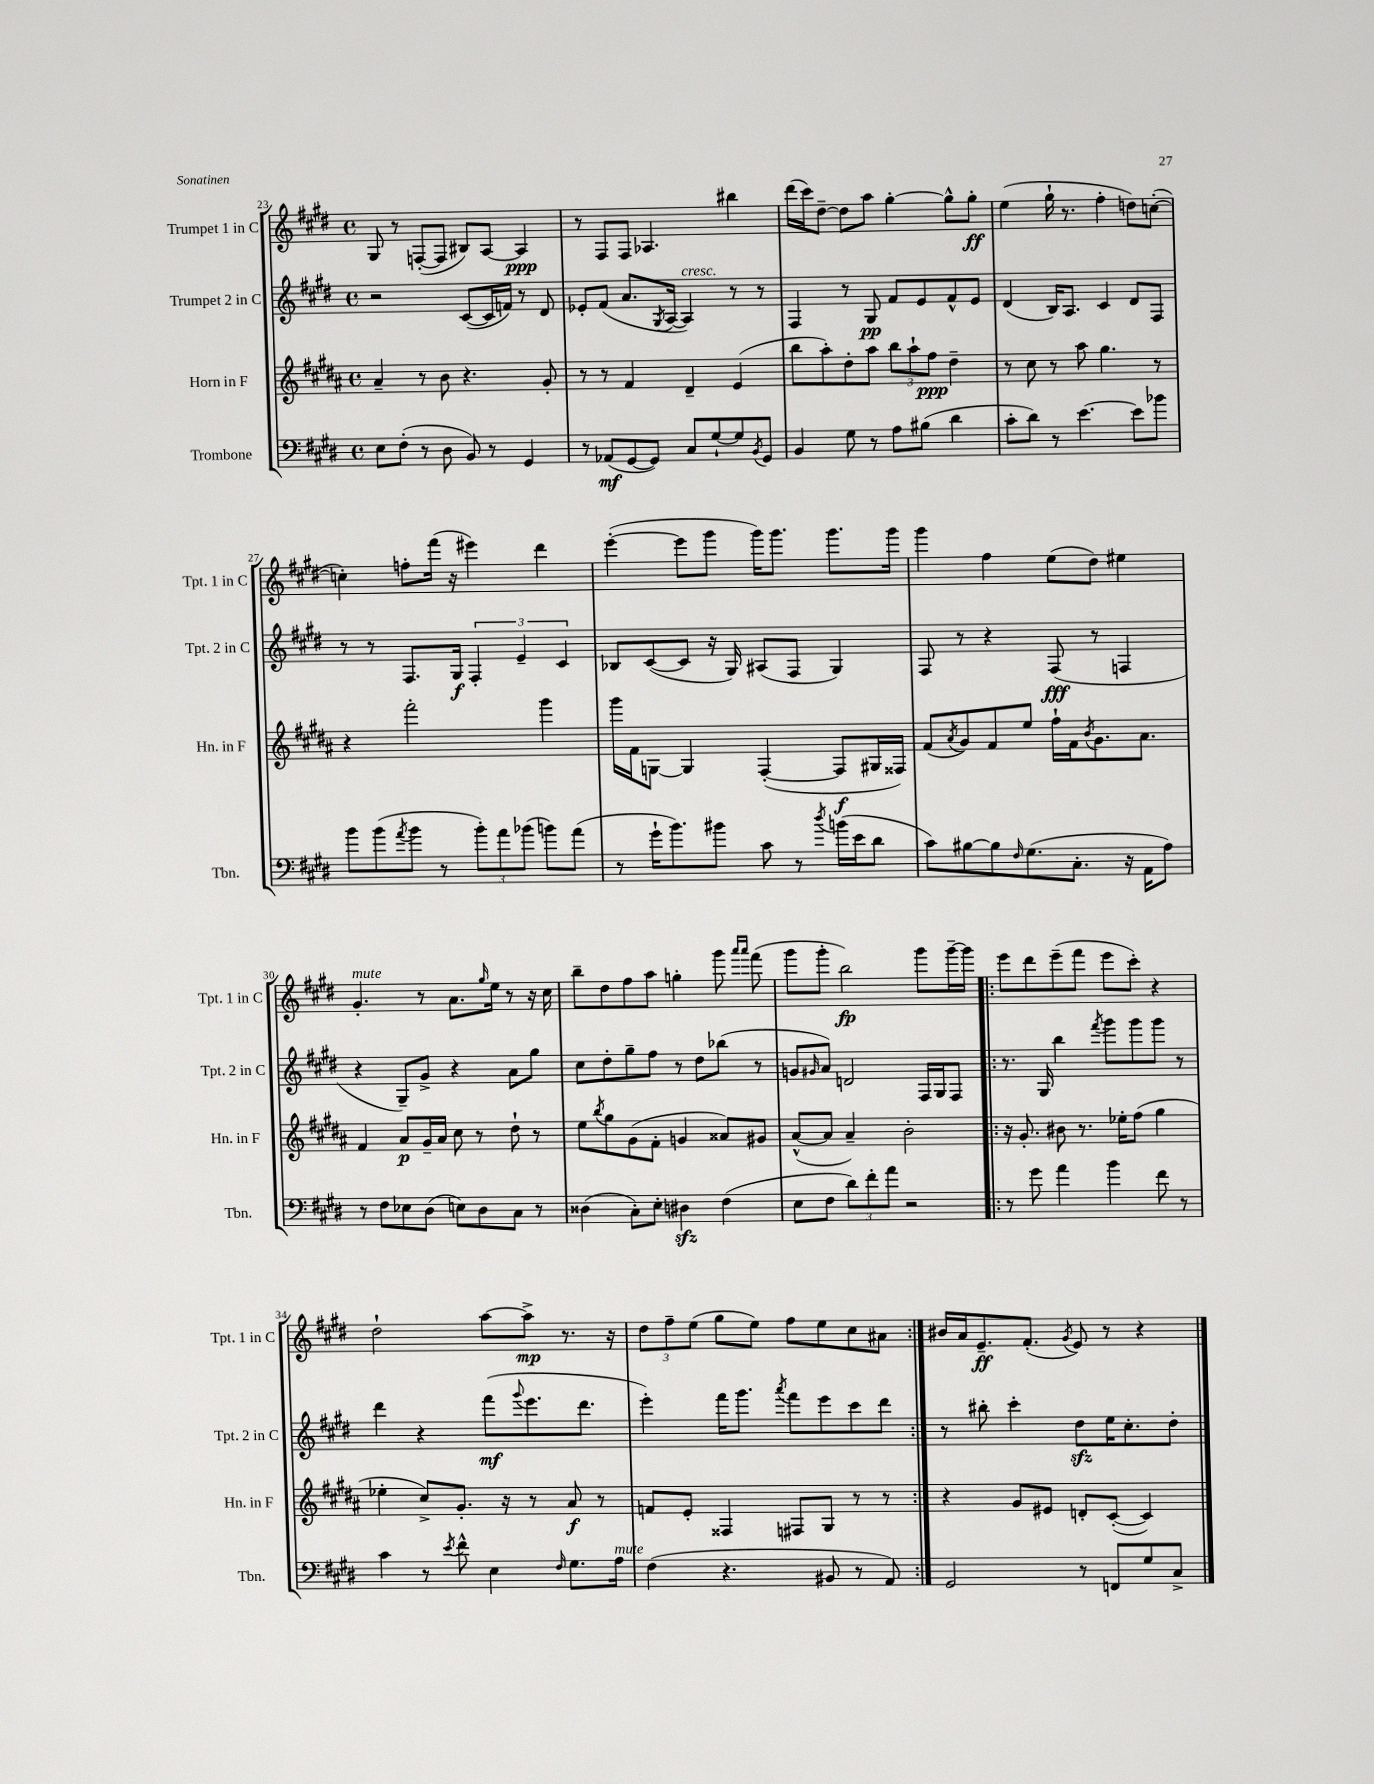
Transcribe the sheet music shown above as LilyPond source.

<<
\new StaffGroup <<
\new Staff = "s0" \with { instrumentName = "Trumpet 1 in C" shortInstrumentName = "Tpt. 1 in C" } {
    \clef treble \key e \major \defaultTimeSignature \time 4/4
    gis8 r8 f8~-.( f8 bis8) a8~ a4\ppp |
    r8 fis8 fis8 aes4. bis''4 |
    dis'''16( cis'''16) dis''8~-- dis''8 a''8 gis''4~-. gis''8-^ gis''8-.\ff |
    e''4( gis''16-! r8. fis''4-. d''8) c''8~-.( |
    c''4-.) f''8-. fis'''16( r16 eis'''4) dis'''4 |
    e'''4~-.( e'''8 gis'''8 gis'''16) gis'''8. gis'''8. gis'''16 |
    gis'''4 fis''4 e''8( dis''8) eis''4 |
    gis'4.-.^\markup { \italic "mute" } r8 a'8. \grace { gis''16 } e''16 r8 r16 cis''16 |
    b''8-- dis''8 fis''8 a''8 g''4-. gis'''8 \grace { a'''16 a'''16 } fis'''8( |
    gis'''8 gis'''8-. b''2\fp) gis'''8 gis'''16~-- gis'''16 |
    \repeat volta 2 { e'''8 dis'''8 e'''8--( fis'''8 e'''8 cis'''8-.) r4 |
    dis''2-! a''8~ a''8->\mp r8. r16 |
    \tuplet 3/2 { dis''8 fis''8-- e''8( } gis''8 e''8) fis''8 e''8 cis''8 ais'8 | }
    bis'16 a'16 e'8.--\ff fis'8.-.( \acciaccatura { gis'8 } e'8) r8 r4 \bar "|." |
}
\new Staff = "s1" \with { instrumentName = "Trumpet 2 in C" shortInstrumentName = "Tpt. 2 in C" } {
    \clef treble \key e \major \defaultTimeSignature \time 4/4
    r2 cis'8~( cis'16 f'16) r8 dis'8 |
    ees'8-. fis'8( a'8. \acciaccatura { gis8 } a16~ a4^\markup { \italic "cresc." }) r8 r8 |
    fis4 r8 gis8\pp fis'8 e'8 fis'8-^ e'8 |
    dis'4( b16) a8. cis'4 dis'8 fis8 |
    r8 r8 fis8. gis16\f \tuplet 3/2 { fis4-. e'4-- cis'4 } |
    bes8 cis'8~( cis'8 r16 gis16) ais8( fis8 gis4) |
    fis8 r8 r4 fis8\fff( r8 f4 |
    r4 gis8--) gis'8-> r4 a'8 gis''8 |
    cis''8 dis''8-. gis''8-- fis''8 r8 dis''8 bes''8( r8 |
    g'8 \grace { gis'16 } a'8) d'2 fis16 gis16 fis8 |
    \repeat volta 2 { r8. gis16 b''4 \acciaccatura { fis'''8 } gis'''8 gis'''8 gis'''8 r8 |
    dis'''4 r4 fis'''8\mf( \appoggiatura { gis'''8 } e'''8. dis'''8. |
    e'''4-.) fis'''16 gis'''8. \acciaccatura { a'''8 } fis'''8 e'''8 cis'''8 dis'''8 | }
    r8 bis''8-. cis'''4-. dis''8\sfz e''16 cis''8.-. dis''8-. \bar "|." |
}
\new Staff = "s2" \with { instrumentName = "Horn in F" shortInstrumentName = "Hn. in F" } {
    \clef treble \key b \major \defaultTimeSignature \time 4/4
    ais'4-- r8 b'8 r4. gis'8-. |
    r8 r8 fis'4 dis'4-- e'4( |
    b''8 ais''8-.) dis''8-. ais''8 \tuplet 3/2 { b''8 ais''8-! fis''8\ppp } dis''4-- |
    r8 cis''8 r8 ais''8 gis''4. r8 |
    r4 fis'''2-. gis'''4 |
    gis'''16 fis'16 g8~ g4 fis4~-.( fis8\f gis16 fisis16) |
    fis'8( \acciaccatura { ais'8 } gis'8) fis'8 e''8 fis''16-! fis'16 \acciaccatura { b'8 } gis'8. ais'8. |
    fis'4 ais'8\p gis'16-- ais'16 cis''8 r8 dis''8-! r8 |
    e''8 \acciaccatura { b''8 } gis''8 gis'8( fis'8-. g'4 aisis'8) gis'8 |
    ais'8~-^( ais'8 ais'4--) b'2-. |
    \repeat volta 2 { r16 gis'8.-. bis'8 r8. ees''16-. fis''8( gis''4 |
    ees''4-. cis''8->) gis'8.-. r16 r8 ais'8\f r8 |
    f'8 e'8-. fisis4 fis8 gis8 r8 r8 | }
    r4 gis'8 eis'8 d'8-. cis'8~-.( cis'4) \bar "|." |
}
\new Staff = "s3" \with { instrumentName = "Trombone" shortInstrumentName = "Tbn." } {
    \clef bass \key e \major \defaultTimeSignature \time 4/4
    e8 fis8-.( r8 dis8 b,8) r8 gis,4 |
    r8 aes,8\mf( gis,8~ gis,8) cis8 gis8~-! gis8 \acciaccatura { b,8 } gis,8 |
    b,4 gis8 r8 a8 bis8( dis'4 |
    cis'8-. dis'8) r8 e'4.~ e'8 bes'8 |
    b'8 b'8( \acciaccatura { a'8 } b'8 r8 \tuplet 3/2 { b'8-.) a'8 bes'8( } b'8) a'8( |
    r8 gis'16-! b'8.) bis'8 cis'8 r8 \acciaccatura { dis''8 } b'16( e'16 dis'8 |
    cis'8) bis8~ bis8 \grace { fis16 } gis8.( cis8.-. r16 a,16 a8) |
    r8 fis8 ees8 dis8( e8) dis8 cis8 r8 |
    disis4( cis8-.) e8-. dis4\sfz fis4( |
    e8 fis8 \tuplet 3/2 { dis'8) fis'8-. a'8 } r2 |
    \repeat volta 2 { r8 gis'8 a'4 b'4 fis'8 r8 |
    cis'4 r8 \acciaccatura { e'8 } fis'8-^ e4 \grace { fis16 } gis8. a16^\markup { \italic "mute" } |
    fis4( r4. bis,8 r8 a,8) | }
    gis,2 r8 f,8 gis8 cis8-> \bar "|." |
}
>>
>>
\layout { \context { \Score currentBarNumber = #23 } }
